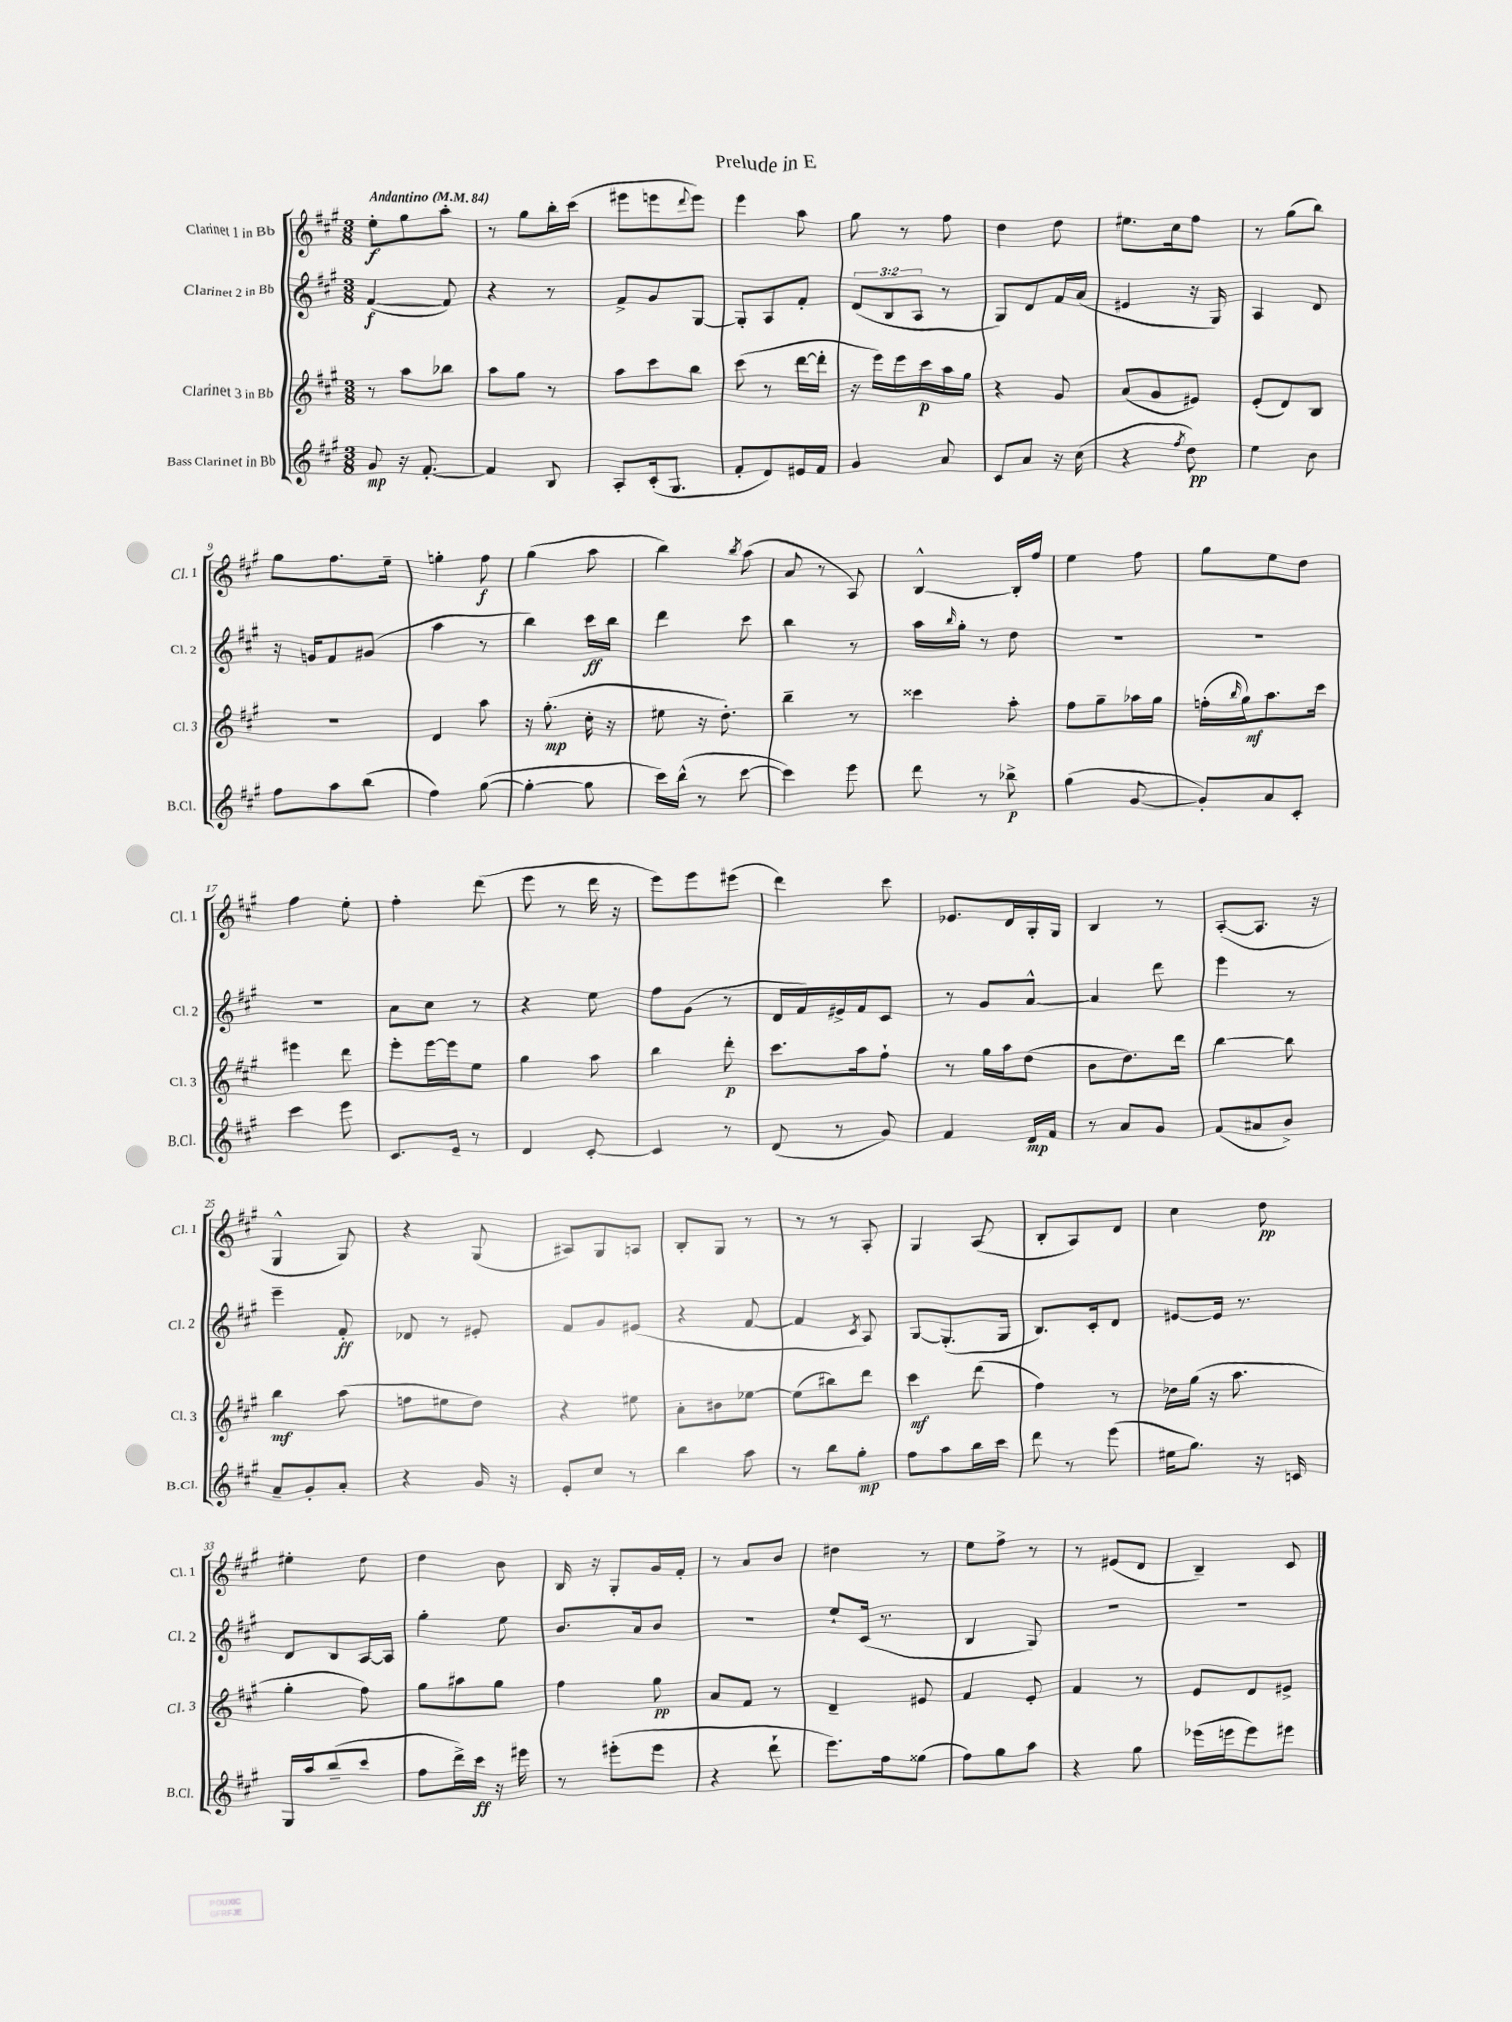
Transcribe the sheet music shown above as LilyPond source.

\header { title = "Prelude in E" }
<<
\new StaffGroup <<
\new Staff = "s0" \with { instrumentName = "Clarinet 1 in Bb" shortInstrumentName = "Cl. 1" } {
    \clef treble \key a \major \numericTimeSignature \time 3/8 \tempo "Andantino" 4 = 84
    e''8-.\f gis''8 a''8-. |
    r8 gis''8 b''16-. cis'''16( |
    eis'''8 e'''8 \appoggiatura { d'''8 } e'''8) |
    e'''4 a''8 |
    gis''8 r8 fis''8 |
    d''4 d''8 |
    eis''8. cis''16 fis''8 |
    r8 gis''8( b''8) |
    gis''8 fis''8. e''16-- |
    g''4-. fis''8\f |
    gis''4( a''8 |
    b''4) \acciaccatura { b''8 } a''8( |
    a'8 r8 a8) |
    b4~-^ b16-. fis''16 |
    e''4 fis''8 |
    gis''8 e''8 d''8 |
    fis''4 e''8-. |
    fis''4-. d'''8( |
    e'''8 r8 d'''16 r16 |
    e'''8) e'''8 eis'''8( |
    d'''4) cis'''8 |
    ees'8. d'16 gis16-. gis16 |
    b4 r8 |
    a8~-.( a8. r16 |
    gis4-^ gis8) |
    r4 gis8( |
    ais8) gis8 a8 |
    b8-. gis8 r8 |
    r8 r8 a8-. |
    gis4 a8( |
    b8-. a8) d'8 |
    cis''4 d''8\pp |
    eis''4-. d''8 |
    d''4 b'8 |
    b16 r16 gis8-. gis'16 fis'16-. |
    r8 a'8 b'8 |
    dis''4 r8 |
    e''8 fis''8-> r8 |
    r8 eis'8( d'8 |
    b4--) cis'8 \bar "|." |
}
\new Staff = "s1" \with { instrumentName = "Clarinet 2 in Bb" shortInstrumentName = "Cl. 2" } {
    \clef treble \key a \major \numericTimeSignature \time 3/8 \override Staff.TupletNumber.text = #tuplet-number::calc-fraction-text
    fis'4~\f( fis'8) |
    r4 r8 |
    fis'8-> gis'8 gis8~ |
    gis8-. a8 fis'8-. |
    \tuplet 3/2 { d'8( b8 a8 } r8 |
    gis8) d'8 fis'16 a'16( |
    eis'4 r16 gis16) |
    a4 d'8 |
    r16 g'16 fis'8 gis'8( |
    a''4 r8 |
    b''4) cis'''16\ff b''16 |
    d'''4 cis'''8 |
    b''4 r8 |
    a''16 \grace { b''16 } gis''16-. r8 d''8 |
    R4. |
    R4. |
    R4. |
    a'8 cis''8 r8 |
    r4 e''8 |
    fis''8 gis'8( r8 |
    d'16 fis'16) eis'16-> fis'16 cis'8 |
    r8 gis'8 a'8~-^ |
    a'4 d'''8 |
    e'''4 r8 |
    e'''4-- fis'8-.\ff |
    des'8 r8 eis'8-. |
    fis'8 gis'8 eis'8( |
    r4 fis'8~ |
    fis'4 \acciaccatura { cis'8 } a8) |
    gis8~ gis8.-.( gis16 |
    b8.) cis'16-. d'8 |
    eis'8~ eis'16 r8. |
    d'8 b8 a16~ a16 |
    gis''4-. e''8 |
    b'8. a'16 b'8 |
    R4. |
    e''8-! cis'16( r8. |
    b4 gis8) |
    R4. |
    R4. \bar "|." |
}
\new Staff = "s2" \with { instrumentName = "Clarinet 3 in Bb" shortInstrumentName = "Cl. 3" } {
    \clef treble \key a \major \numericTimeSignature \time 3/8
    r8 a''8 bes''8 |
    a''8 gis''8 r8 |
    a''8 cis'''8 b''8 |
    cis'''8( r8 d'''16~ d'''16-. |
    r16 e'''16) e'''16 cis'''16\p a''16 gis''16 |
    r4 gis'8 |
    a'8( gis'8 eis'8) |
    e'8-.( d'8) b8 |
    R4. |
    d'4 a''8 |
    r16 gis''8.-.\mp( cis''16-. r16 |
    eis''8 r16 d''8.-.) |
    b''4-- r8 |
    cisis'''4 a''8-. |
    fis''8 gis''8-- aes''16 gis''16 |
    f''16-.( \grace { b''16 } gis''16\mf) a''8. cis'''16 |
    eis'''4 d'''8 |
    e'''8-. e'''16~ e'''16 e''8 |
    gis''4 a''8 |
    b''4 d'''8-.\p |
    cis'''8. a''16 fis''8-! |
    r8 gis''16 a''16 d''8( |
    b'8 d''8.) d'''16 |
    b''4~ b''8 |
    b''4\mf a''8( |
    f''8 eis''8 d''8) |
    r4 eis''8 |
    a'8-. bis'8 ees''8~ |
    ees''8( bis''8) d'''8 |
    cis'''4\mf d'''8( |
    fis''4) r8 |
    des''16 gis''16( r16 a''8. |
    gis''4-. fis''8) |
    gis''8 ais''8 gis''8 |
    fis''4 gis''8\pp |
    a'8 fis'8 r8 |
    d'4-- eis'8 |
    fis'4 e'8-. |
    fis'4 r8 |
    e'8 d'8 eis'8-> \bar "|." |
}
\new Staff = "s3" \with { instrumentName = "Bass Clarinet in Bb" shortInstrumentName = "B.Cl." } {
    \clef treble \key a \major \numericTimeSignature \time 3/8
    gis'8\mp r16 fis'8.~-. |
    fis'4 b8 |
    a8-. cis'16-.( gis8. |
    fis'8-. d'8) eis'16 fis'16 |
    gis'4 a'8 |
    cis'8 a'8 r16 cis''16( |
    r4 \acciaccatura { fis''8 } d''8\pp) |
    e''4 b'8 |
    fis''8 a''8 b''8( |
    fis''4) gis''8~( |
    gis''4~-. gis''8 |
    cis'''16) b''16-^( r8 cis'''8~ |
    cis'''4) e'''8 |
    d'''8 r8 bes''8->\p |
    gis''4( gis'8~ |
    gis'8-.) a'8 cis'8-. |
    cis'''4 e'''8 |
    cis'8. e'16-- r8 |
    d'4 cis'8~-. |
    cis'4 r8 |
    d'8( r8 gis'8) |
    fis'4 d'16\mp fis'16 |
    r8 a'8 gis'8 |
    fis'8( ais'8 b'8->) |
    a'8-- gis'8-. a'8-. |
    r4 gis'16 r16 |
    e'8-. cis''8 r8 |
    b''4 a''8 |
    r8 b''8 gis''8-.\mp |
    fis''8 a''8 b''16 cis'''16 |
    d'''8 r8 e'''8( |
    eis''16 gis''8.) r16 c'16 |
    gis16 a''16 b''8--( cis'''8 |
    fis''8 d'''16->) cis'''16\ff r16 eis'''16 |
    r8 eis'''8-.( eis'''8 |
    r4 d'''8-! |
    e'''8.) fis''16 gisis''8( |
    fis''8) gis''8 a''8 |
    r4 gis''8 |
    ees'''16( e'''16 e'''8) eis'''8 \bar "|." |
}
>>
>>
